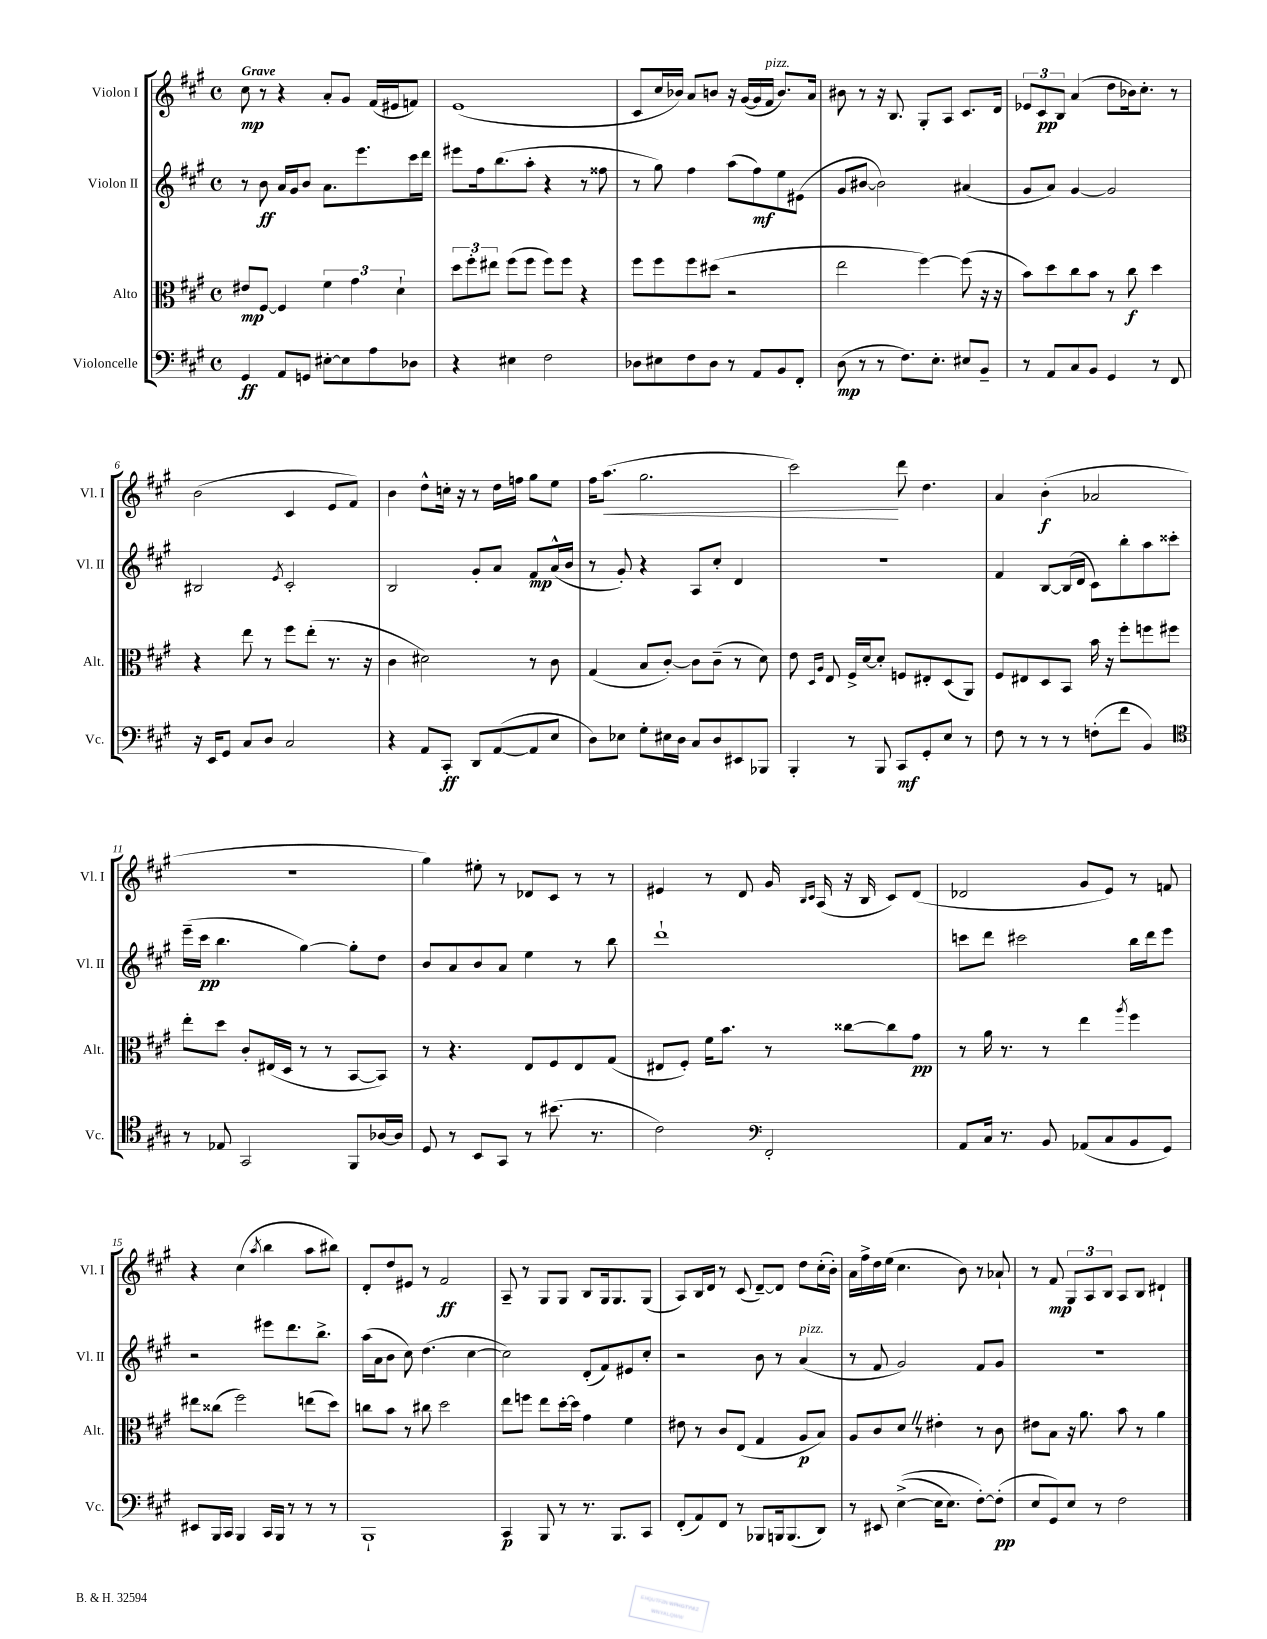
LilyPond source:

<<
\new StaffGroup <<
\new Staff = "s0" \with { instrumentName = "Violon I" shortInstrumentName = "Vl. I" } {
    \clef treble \key a \major \defaultTimeSignature \time 4/4 \tempo "Grave"
    cis''8\mp r8 r4 a'8-. gis'8 fis'16( eis'16 f'8) |
    e'1( |
    cis'8 cis''16 bes'16) a'8 b'8 r16 gis'16~( gis'16 fis'16^\markup { \italic "pizz." } b'8.) a'16 |
    bis'8 r8 r16 b8. gis8-. a8 cis'8. d'16 |
    \tuplet 3/2 { ees'8 cis'8\pp b8 } a'4( d''8 bes'16) cis''8.-. r8 |
    b'2( cis'4 e'8 fis'8) |
    b'4 d''8-^ c''16-. r16 r8 d''16 f''16 gis''8 e''8 |
    fis''16 a''8.\<( gis''2. |
    cis'''2\!) d'''8 d''4. |
    a'4 b'4-.\f( aes'2 |
    R1 |
    gis''4) eis''8-. r8 des'8 cis'8 r8 r8 |
    eis'4 r8 d'8 gis'16 \grace { b16 cis'16 } a16( r16 b16 cis'8) d'8( |
    des'2 gis'8 e'8) r8 f'8 |
    r4 cis''4( \acciaccatura { a''8 } b''4 a''8 bis''8) |
    d'8-. d''8 eis'8 r8 fis'2\ff |
    a8-- r8 gis8 gis8 b8 gis16 gis8. gis8( |
    a8) b16 d'16 r8 cis'8( d'8~--) d'8 d''8 cis''16-.( b'16-.) |
    a'16 fis''16-> d''16 e''16( cis''4. b'8) r8 aes'8-! |
    r8 fis'8\mp \tuplet 3/2 { gis8 a8 b8 } a8 b8 dis'4-! \bar "|." |
}
\new Staff = "s1" \with { instrumentName = "Violon II" shortInstrumentName = "Vl. II" } {
    \clef treble \key a \major \defaultTimeSignature \time 4/4
    r8 b'8\ff a'16 gis'16 b'8 a'8. e'''8. cis'''16 d'''16 |
    eis'''8 fis''16 b''8.( a''8-. r4 r8 fisis''8 |
    r8 gis''8) fis''4 a''8( fis''8\mf) e''8 eis'8( |
    gis'8 bis'8~ bis'2) ais'4( |
    gis'8 a'8) gis'4~ gis'2 |
    bis2 \acciaccatura { e'8 } cis'2-. |
    b2 gis'8-. a'8 fis'8\mp a'16-^( b'16 |
    r8 gis'8-.) r4 a8 cis''8-. d'4 |
    R1 |
    fis'4 b8~ b16( d'16 cis'8) b''8-. a''8 cisis'''8-. |
    e'''16--( cis'''16\pp b''4. gis''4~) gis''8-. d''8 |
    b'8 a'8 b'8 a'8 e''4 r8 b''8 |
    d'''1-! |
    c'''8 d'''8 cis'''2 b''16 d'''16 e'''8 |
    r2 eis'''8 d'''8. b''8.-> |
    a''16( a'16 b'8 cis''8) d''4.( cis''4~ |
    cis''2) d'8-.( fis'8) eis'8 cis''8-. |
    r2 b'8 r8 a'4^\markup { \italic "pizz." }( |
    r8 fis'8 gis'2) fis'8 gis'8 |
    R1 \bar "|." |
}
\new Staff = "s2" \with { instrumentName = "Alto" shortInstrumentName = "Alt." } {
    \clef alto \key a \major \defaultTimeSignature \time 4/4
    eis'8\mp fis8~ fis4 \tuplet 3/2 { fis'4 gis'4 d'4-! } |
    \tuplet 3/2 { d''8 fis''8-. eis''8 } fis''8( fis''8 fis''8) fis''8 r4 |
    fis''8 fis''8 fis''8 dis''8( r2 |
    e''2 fis''4~) fis''8( r16 r16 |
    b'8) d''8 cis''8 b'8 r8 cis''8\f d''4 |
    r4 e''8 r8 fis''8 e''8-.( r8. r16 |
    cis'4 dis'2) r8 cis'8 |
    gis4( b8 cis'8~-.) cis'8 cis'8--( r8 d'8) |
    e'8 \grace { d16 a16 } e8 fis16-> d'16~ d'8-. f8 eis8-. d8( a,8) |
    fis8 eis8 d8 b,8 b'16 r16 fis''8-. f''8 fis''8 |
    e''8-. d''8 cis'8-. eis16( d16 r8 r8 b,8~ b,8) |
    r8 r4. e8 fis8 e8 gis8( |
    eis8 fis8-.) fis'16 b'8. r8 cisis''8~ cisis''8 gis'8\pp |
    r8 a'16 r8. r8 e''4 \acciaccatura { a''8 } fis''4 |
    eis''8 cisis''8( fis''2) e''8( d''8) |
    c''8 b'8 r8 cis''8 d''2 |
    e''8 f''8 e''8 d''16~-. d''16 gis'4 fis'4 |
    eis'8 r8 cis'8 e8( gis4 a8\p b8) |
    a8 cis'8 d'8 \once \override BreathingSign.text = \markup { \musicglyph "scripts.caesura.straight" } \breathe r8 eis'4-. r8 cis'8 |
    eis'8 b8 r16 a'8. b'8 r8 a'4 \bar "|." |
}
\new Staff = "s3" \with { instrumentName = "Violoncelle" shortInstrumentName = "Vc." } {
    \clef bass \key a \major \defaultTimeSignature \time 4/4
    gis,4\ff a,8 g,8 eis8~-. eis8 a8 des8 |
    r4 eis4 fis2 |
    des8 eis8 fis8 des8 r8 a,8 b,8 fis,8-. |
    d8\mp( r8 r8 fis8.) e8.-. eis8 b,8-- |
    r8 a,8 cis8 b,8 gis,4 r8 fis,8 |
    r16 e,16 gis,8 cis8 d8 cis2 |
    r4 a,8 cis,8-.\ff d,8 a,8~( a,8 e8 |
    d8) ees8 gis8-. eis16 d16 cis8 d8 eis,8 bes,,8 |
    b,,4-. r8 b,,8 cis,8\mf gis,8-. e8 r8 |
    fis8 r8 r8 r8 f8-.( fis'8 b,4) |
    \clef tenor r8 ees8 gis,2 fis,8 aes16~ aes16 |
    d8 r8 b,8 gis,8 r8 bis'8.( r8. |
    cis'2) \clef bass fis,2-. |
    a,8 cis16 r8. b,8 aes,8( cis8 b,8 gis,8) |
    eis,8 b,,16 cis,16 b,,4 cis,16 b,,16 r8 r8 r8 |
    b,,1-! |
    cis,4\p b,,8 r8 r8. b,,8. cis,8 |
    fis,8-.( a,8) fis,8 r8 bes,,8 b,,16 b,,8.( d,8) |
    r8 eis,8 e4~->(\( e16 e8.) fis8~-.\) fis8-.\pp( |
    e8 gis,8) e8 r8 fis2 \bar "|." |
}
>>
>>
